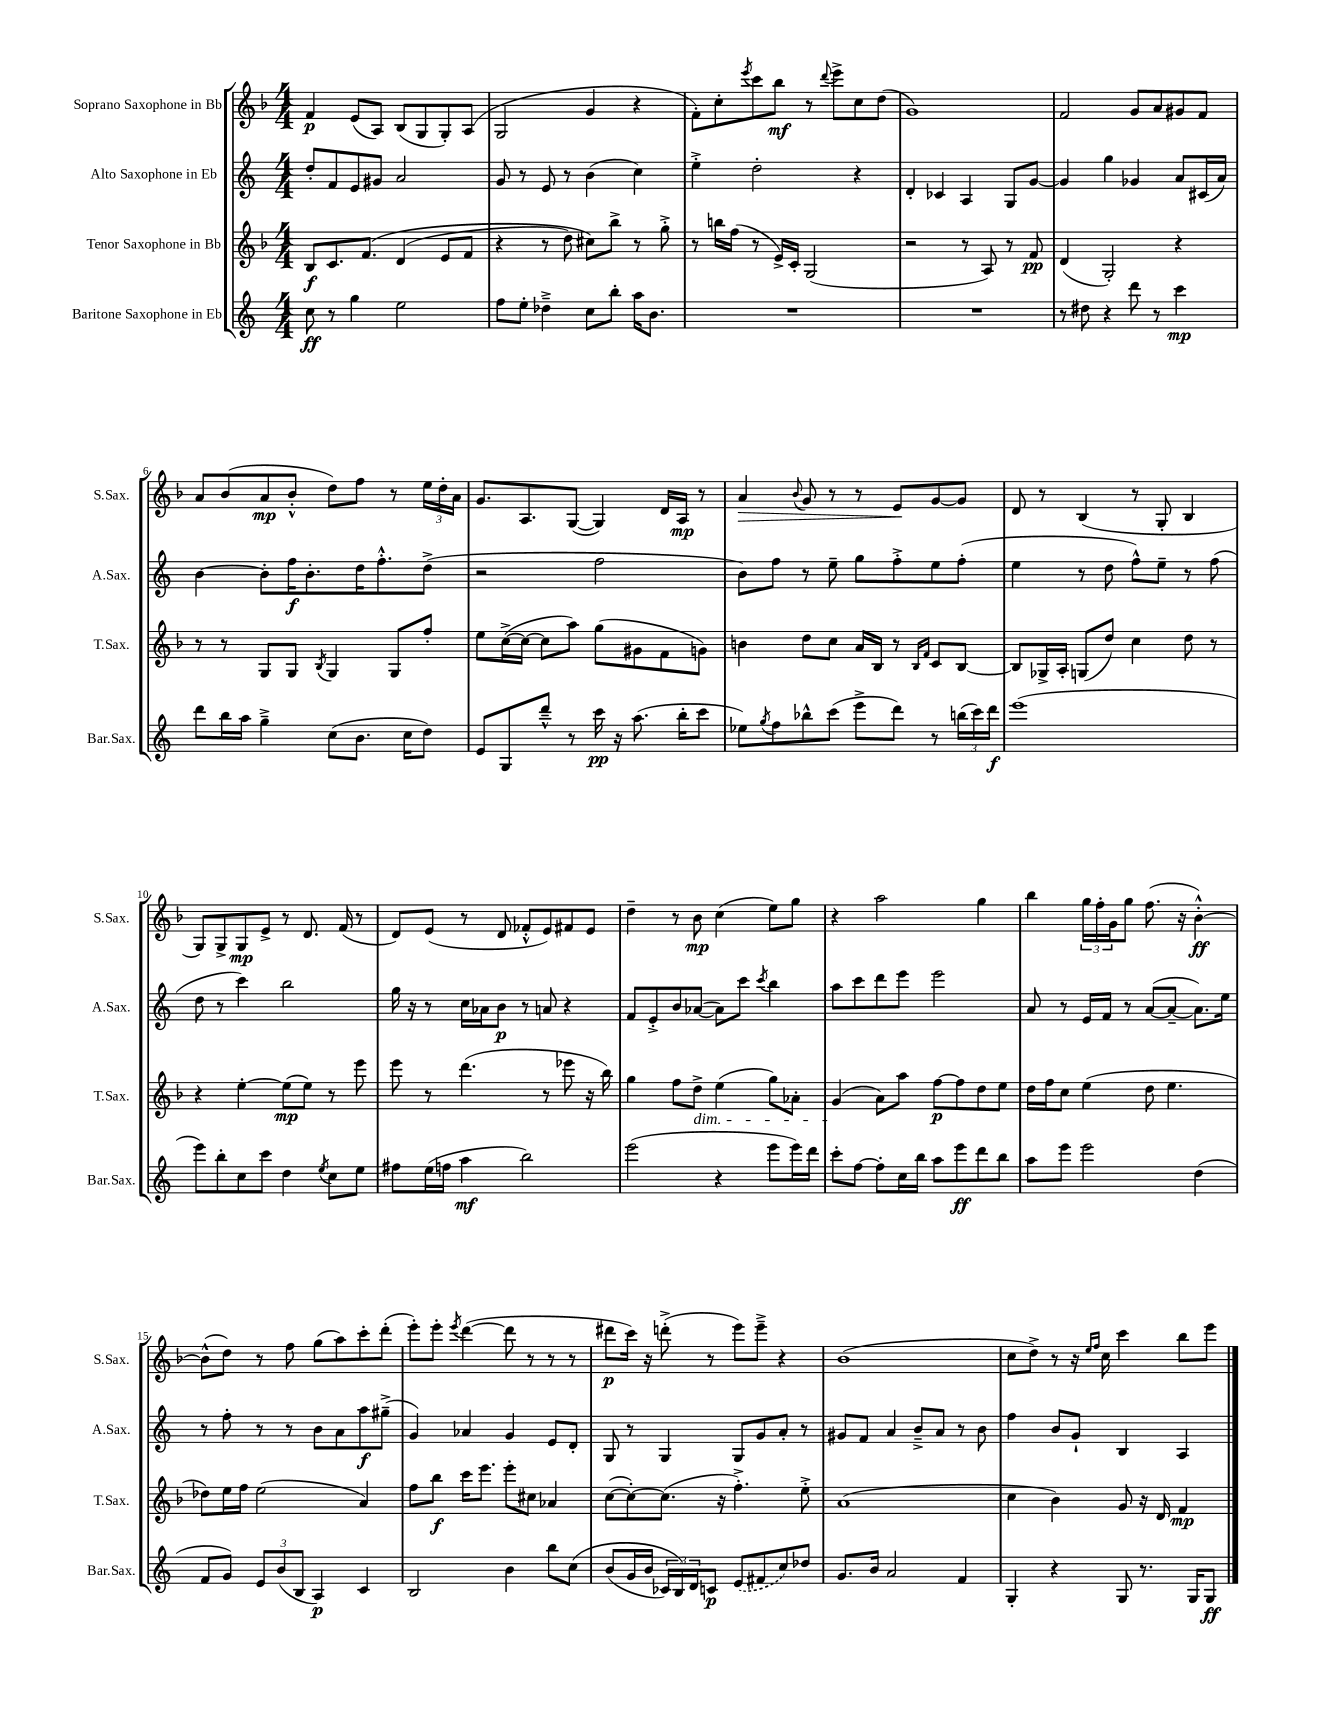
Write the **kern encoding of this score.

**kern	**kern	**kern	**kern
*staff4	*staff3	*staff2	*staff1
*clefG2	*clefG2	*clefG2	*clefG2
*k[]	*k[b-]	*k[]	*k[b-]
*M4/4	*M4/4	*M4/4	*M4/4
8cc	8B-	8dd'	4f
8r	8.c	8f	.
4gg	.	8e	(8e
.	&(8.f	.	.
.	.	8g#	8A)
2ee	(4d	2a	(8B-
.	.	.	8G
.	8e	.	8G')
.	8f	.	(8A
=	=	=	=
8ff	4r	8g	2G
8ee'	.	8r	.
4dd-~^	8r	8e	.
.	8dd)	8r	.
8cc	8cc#&)	(4b	4g
8bb'	8bb-^	.	.
16aa	8r	4cc)	4r
8.b	.	.	.
.	8gg'^	.	.
=	=	=	=
1r	8r	4ee'^	8f')
.	16bb	.	8cc'
.	(16ff	.	.
.	.	.	8qeee
.	8r	2dd'	8ccc
.	16e^)	.	8bb-
.	16c'	.	.
.	(2G	.	8r
.	.	.	8qqddd
.	.	.	8eee^
.	.	4r	8cc
.	.	.	(8dd
=	=	=	=
1r	2r	4d'	1g)
.	.	4c-	.
.	8r	4A	.
.	8A)	.	.
.	8r	8G	.
.	8f	[8g	.
=	=	=	=
8r	(4d	4g]	2f
8dd#	.	.	.
4r	2G')	4gg	.
8ddd	.	4g-	8g
8r	.	.	8a
4ccc	4r	8a	8g#
.	.	(16c#	8f
.	.	16a)	.
=	=	=	=
8ddd	8r	[4b	8a
16bb	8r	.	(8b-
16aa	.	.	.
4gg~^	8G	8b']	8a
.	8G	16ff	8b-'^^
.	.	8.b'	.
.	8qB-	.	.
(8cc	4G	.	8dd)
8.b	.	16dd	8ff
.	.	8.ff'^^	.
.	8G	.	8r
16cc	.	.	.
8dd)	8ff'	(8dd^	24ee
.	.	.	24dd'
.	.	.	24a
=	=	=	=
8e	8ee	2r	8.g
8G	([16cc^	.	.
.	16cc_	.	8.A
8ddd~^^	8cc]	.	.
8r	8aa)	.	([8G
16ccc	(8gg	2ff	4G])
16r	.	.	.
(8.aa	8g#	.	.
.	8f	.	16d
16bb'	.	.	16A
8ccc	8g)	.	8r
=	=	=	=
8ee-)	4b	8b)	4a
8qgg	.	.	.
8ff	.	8ff	.
.	.	.	8qqb-
8bb-^^	8dd	8r	8g
(8ccc	8cc	8ee~	8r
8eee^	16a	8gg	8r
.	16B-	.	.
8ddd)	8r	8ff'^	8e
.	16qqB-	.	.
.	16qqf	.	.
8r	8c	8ee	[8g
(24bb	[8B-	(8ff'	8g]
24ccc)	.	.	.
24ddd	.	.	.
=	=	=	=
(1eee	8B-]	4ee	8d
.	16G-^	.	8r
.	16A'	.	.
.	(8G	8r	(4B-
.	8dd)	8dd	.
.	4cc	8ff^^)	8r
.	.	8ee~	8G'
.	8dd	8r	4B-
.	8r	(8ff	.
=	=	=	=
8eee)	4r	8dd	8G)
8bb'	.	8r	8G^
8cc	[4ee'	4ccc)	8G
8ccc	.	.	8e^
4dd	(8ee]	2bb	8r
.	8ee)	.	8.d
8qee	.	.	.
8cc	8r	.	.
.	.	.	(16f
8ee	8eee	.	8r
=	=	=	=
8ff#	8eee	16gg	8d)
.	.	16r	.
(16ee	8r	8r	(8e
16ff	.	.	.
4aa	(4.ddd	16cc	8r
.	.	16a-	.
.	.	8b	8d
2bb)	.	8r	8f-'^^
.	8r	8a	8e)
.	8eee-	4r	8f#
.	16r	.	8e
.	16bb-)	.	.
=	=	=	=
(2eee	4gg	8f	4dd~
.	.	8e'^	.
.	8ff	8b	8r
.	8dd^	([8a-	8b-
4r	(4ee	8a-])	(4cc
.	.	8ccc	.
.	.	8qccc	.
8eee	8gg)	4bb	8ee)
16eee)	8a-'	.	8gg
16ddd	.	.	.
=	=	=	=
8ccc'	(4g	8aa	4r
[8ff	.	8ccc	.
8ff']	8a)	8ddd	2aa
16cc	8aa	8eee	.
16bb	.	.	.
8aa	[8ff	2eee	.
8eee	8ff]	.	.
8ddd	8dd	.	4gg
8bb	8ee	.	.
=	=	=	=
8aa	16dd	8a	4bb-
.	16ff	.	.
8eee	8cc	8r	.
2eee	(4ee	16e	24gg
.	.	.	24ff'
.	.	16f	.
.	.	.	24g
.	.	8r	8gg
.	8dd	([8a	(8.ff
.	4.ee	8a~_	.
.	.	.	16r
(4dd	.	8.a])	[4b-'^^)
.	.	16ee	.
=	=	=	=
8f	8dd-)	8r	(8b-^^]
8g)	16ee	8ff'	8dd)
.	16ff	.	.
12e	(2ee	8r	8r
(12b	.	.	.
.	.	8r	8ff
12B	.	.	.
4A)	.	8b	(8gg
.	.	8a	8aa)
4c	4a)	8aa	8ccc'
.	.	(8gg#~^	(8ddd'
=	=	=	=
2B	8ff	4g)	8eee')
.	8bb-	.	8eee'
.	.	.	8qeee
.	16ccc	4a-	([4ddd
.	8.eee	.	.
4b	8eee'	4g	8ddd]
.	8cc#	.	8r
8bb	4a-	8e	8r
&(8cc	.	8d'	8r
=	=	=	=
(8b	([8cc	8G	8ddd#
16g	8cc'_)	8r	16ccc)
16b	.	.	16r
24c-)	(8.cc]	4G	(8ddd'^
24B&)	.	.	.
24d	.	.	.
8c	.	.	8r
.	16r	.	.
(8e	4.ff'^)	8G	8eee)
8f#	.	8g	8eee~^
8cc)	.	8a'	4r
8dd-	8ee'^	8r	.
=	=	=	=
8.g	(1a	8g#	(1b-
.	.	8f	.
16b	.	.	.
2a	.	4a	.
.	.	8b~^	.
.	.	8a	.
4f	.	8r	.
.	.	8b	.
=	=	=	=
4G'	4cc	4ff	8cc
.	.	.	8dd^)
4r	4b-)	8b	8r
.	.	8g`	16r
.	.	.	16qqee
.	.	.	16qqff
.	.	.	16cc
8G	8g	4B	4ccc
8.r	16r	.	.
.	16d	.	.
.	4f	4A	8bb-
16G	.	.	.
8G	.	.	8eee
==	==	==	==
*-	*-	*-	*-
